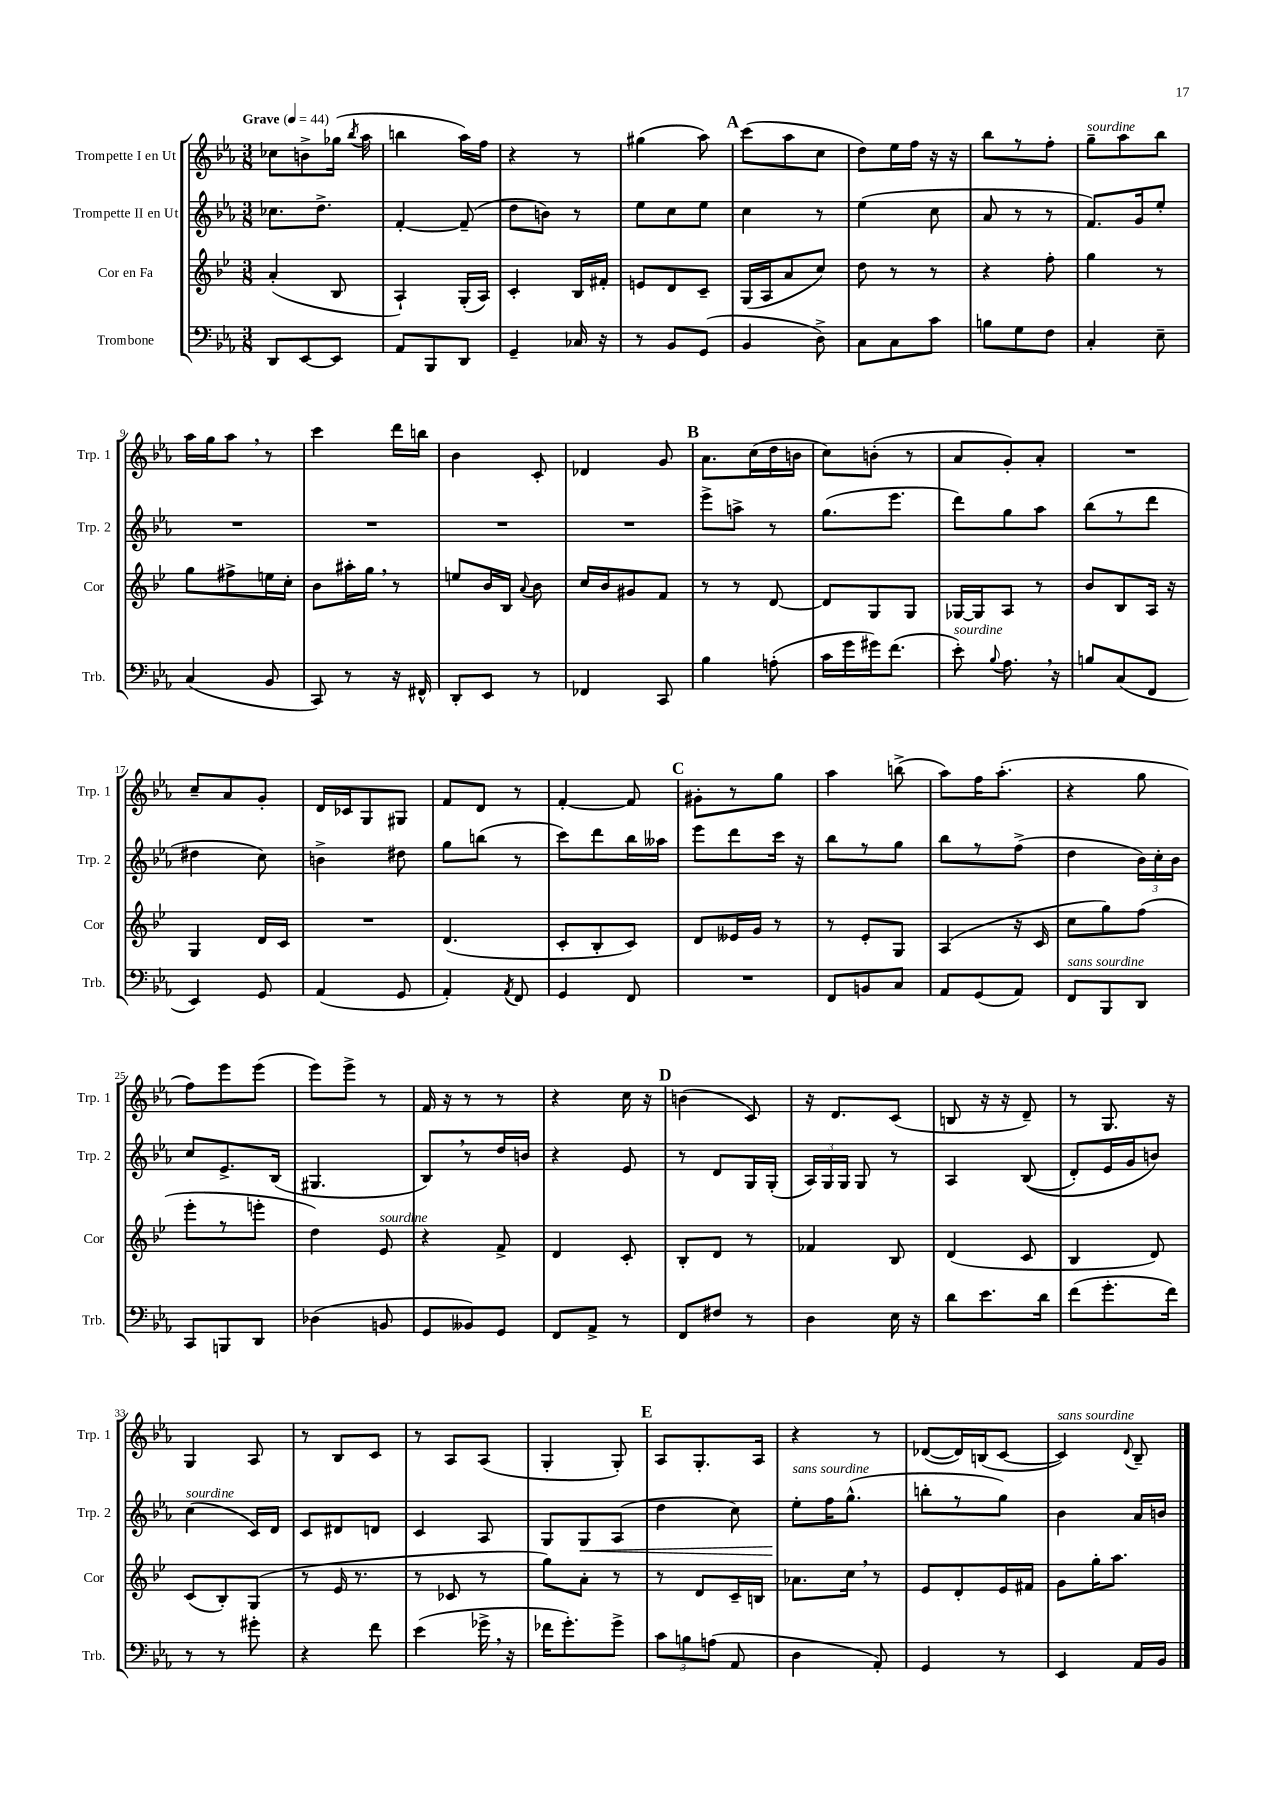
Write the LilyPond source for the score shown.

<<
\new StaffGroup <<
\new Staff = "s0" \with { instrumentName = "Trompette I en Ut" shortInstrumentName = "Trp. 1" } {
    \clef treble \key ees \major \numericTimeSignature \time 3/8 \tempo "Grave" 4 = 44
    \autoBeamOff ces''8[ b'8-> ges''16]( \acciaccatura { bes''8 } aes''16 |
    b''4 aes''16[) f''16] |
    r4 r8 |
    gis''4( aes''8) |
    \mark \markup { \bold "A" } c'''8[( aes''8 c''8] |
    d''8[) ees''16 f''16] r16 r16 |
    bes''8[ r8 f''8]-. |
    g''8[--^\markup { \italic "sourdine" } aes''8 bes''8] |
    aes''16[ g''16 aes''8] \breathe r8 |
    c'''4 d'''16[ b''16] |
    bes'4 c'8-. |
    des'4 g'8 |
    \mark \markup { \bold "B" } aes'8.[ c''16( d''16 b'16] |
    c''8[) b'8]-.( r8 |
    aes'8[ g'8-.) aes'8]-. |
    R4. |
    c''8[-- aes'8 g'8]-. |
    d'16[ ces'16 g8 gis8] |
    f'8[ d'8] r8 |
    f'4~-. f'8 |
    \mark \markup { \bold "C" } gis'8[-. r8 g''8] |
    aes''4 b''8->( |
    aes''8[) f''16 aes''8.]-.( |
    r4 g''8 |
    f''8[) ees'''8 ees'''8]( |
    ees'''8[) ees'''8]-> r8 |
    f'16 r16 r8 r8 |
    r4 c''16 r16 |
    \mark \markup { \bold "D" } b'4( c'8) |
    r16 d'8.[ c'8]( |
    b8 r16 r16 d'8--) |
    r8 g8. r16 |
    g4 aes8 |
    r8 bes8[ c'8] |
    r8 aes8[ aes8]( |
    g4-. g8-.) |
    \mark \markup { \bold "E" } aes8[ g8.-. aes16] |
    r4 r8 |
    des'8[~( des'16) b16( c'8]~ |
    c'4^\markup { \italic "sans sourdine" }) \appoggiatura { d'8 } bes8-- \bar "|." |
}
\new Staff = "s1" \with { instrumentName = "Trompette II en Ut" shortInstrumentName = "Trp. 2" } {
    \clef treble \key ees \major \numericTimeSignature \time 3/8
    \autoBeamOff ces''8.[ d''8.]-> |
    f'4~-. f'8--( |
    d''8[ b'8]) r8 |
    ees''8[ c''8 ees''8] |
    \mark \markup { \bold "A" } c''4 r8 |
    ees''4( c''8 |
    aes'8 r8 r8 |
    f'8.[) g'16 ees''8]-. |
    R4. |
    R4. |
    R4. |
    R4. |
    \mark \markup { \bold "B" } ees'''8[-> a''8]-> r8 |
    g''8.[( ees'''8.] |
    d'''8[) g''8 aes''8] |
    bes''8[( r8 d'''8] |
    dis''4 c''8) |
    b'4-> dis''8 |
    g''8[ b''8]( r8 |
    c'''8[) d'''8 bes''16 aeses''16] |
    \mark \markup { \bold "C" } ees'''8[ d'''8 c'''16] r16 |
    bes''8[ r8 g''8] |
    bes''8[ r8 f''8]->( |
    d''4 \tuplet 3/2 { bes'16[) c''16-. bes'16] } |
    c''8[ ees'8.-> bes16]( |
    gis4. |
    bes8[) \breathe r8 d''16 b'16] |
    r4 ees'8 |
    \mark \markup { \bold "D" } r8 d'8[ g16 g16]-.( |
    \tuplet 3/2 { aes16[) g16 g16] } g8 r8 |
    aes4 bes8(\( |
    d'8[-.) ees'16 g'16 b'8]\) |
    c''4^\markup { \italic "sourdine" }( c'16[) d'16] |
    c'8[ dis'8 d'8] |
    c'4 aes8 |
    g8[ g8\< aes8]( |
    \mark \markup { \bold "E" } d''4 c''8) |
    ees''8[-.\!^\markup { \italic "sans sourdine" } f''16 g''8.]-^( |
    b''8[-. r8 g''8]) |
    bes'4 aes'16[ b'16] \bar "|." |
}
\new Staff = "s2" \with { instrumentName = "Cor en Fa" shortInstrumentName = "Cor" } {
    \clef treble \key bes \major \numericTimeSignature \time 3/8
    \autoBeamOff a'4-.( bes8 |
    a4-!) g16[-.( a16]) |
    c'4-. bes16[ fis'16]-. |
    e'8[ d'8 c'8]-- |
    \mark \markup { \bold "A" } g16[( a16 a'8 c''8]) |
    d''8 r8 r8 |
    r4 f''8-. |
    g''4 r8 |
    g''8[ fis''8-> e''16 c''16]-. |
    bes'8[ ais''16-. g''16] \breathe r8 |
    e''8[ bes'16 bes16] \appoggiatura { a'8 } bes'8 |
    c''16[ bes'16 gis'8 f'8] |
    \mark \markup { \bold "B" } r8 r8 d'8~ |
    d'8[ g8 g8] |
    ges16[~ ges16 a8] r8 |
    bes'8[ bes8 a16] r16 |
    g4 d'16[ c'16] |
    R4. |
    d'4.( |
    c'8[-. bes8-. c'8]) |
    \mark \markup { \bold "C" } d'8[ eeses'16 g'16] r8 |
    r8 ees'8[-. g8] |
    a4( r16 c'16 |
    c''8[ g''8) f''8]( |
    ees'''8[-. r8 e'''8]-. |
    d''4) ees'8^\markup { \italic "sourdine" } |
    r4 f'8-> |
    d'4 c'8-. |
    \mark \markup { \bold "D" } bes8[-. d'8] r8 |
    fes'4 bes8 |
    d'4( c'8 |
    bes4 d'8) |
    c'8[( bes8-.) g8]( |
    r8 ees'16 r8. |
    r8 ces'8 r8 |
    g''8[) a'8]-. r8 |
    \mark \markup { \bold "E" } r8 d'8[ c'16-- b16] |
    aes'8.[ c''16] \breathe r8 |
    ees'8[ d'8-. ees'16 fis'16] |
    g'8[ g''16-. a''8.] \bar "|." |
}
\new Staff = "s3" \with { instrumentName = "Trombone" shortInstrumentName = "Trb." } {
    \clef bass \key ees \major \numericTimeSignature \time 3/8
    \autoBeamOff d,8[ ees,8~ ees,8] |
    aes,8[ bes,,8 d,8] |
    g,4-- ces16 r16 |
    r8 bes,8[ g,8]( |
    \mark \markup { \bold "A" } bes,4 d8->) |
    c8[ c8 c'8] |
    b8[ g8 f8] |
    c4-. ees8-- |
    c4( bes,8 |
    c,8) r8 r16 fis,16-^ |
    d,8[-. ees,8] r8 |
    fes,4 c,8 |
    \mark \markup { \bold "B" } bes4 a8-.( |
    c'16[ g'16 gis'16) f'8.]( |
    ees'8-.^\markup { \italic "sourdine" }) \appoggiatura { bes8 } aes8. \breathe r16 |
    b8[ c8( f,8] |
    ees,4) g,8 |
    aes,4( g,8 |
    aes,4-.) \acciaccatura { aes,8 } f,8 |
    g,4 f,8 |
    \mark \markup { \bold "C" } R4. |
    f,8[ b,8 c8] |
    aes,8[ g,8( aes,8]) |
    f,8[^\markup { \italic "sans sourdine" } bes,,8 d,8] |
    c,8[ b,,8 d,8] |
    des4( b,8 |
    g,8[ beses,8) g,8] |
    f,8[ aes,8]-> r8 |
    \mark \markup { \bold "D" } f,8[ fis8] r8 |
    d4 ees16 r16 |
    d'8[ ees'8. d'16] |
    f'8[( g'8.-. f'16]) |
    r8 r8 gis'8-. |
    r4 f'8 |
    ees'4( ges'16-> \breathe r16 |
    fes'16[ g'8.-.) g'8]-> |
    \mark \markup { \bold "E" } \tuplet 3/2 { c'8[ b8 a8]( } aes,8 |
    d4 aes,8-.) |
    g,4 r8 |
    ees,4 aes,16[ bes,16] \bar "|." |
}
>>
>>
